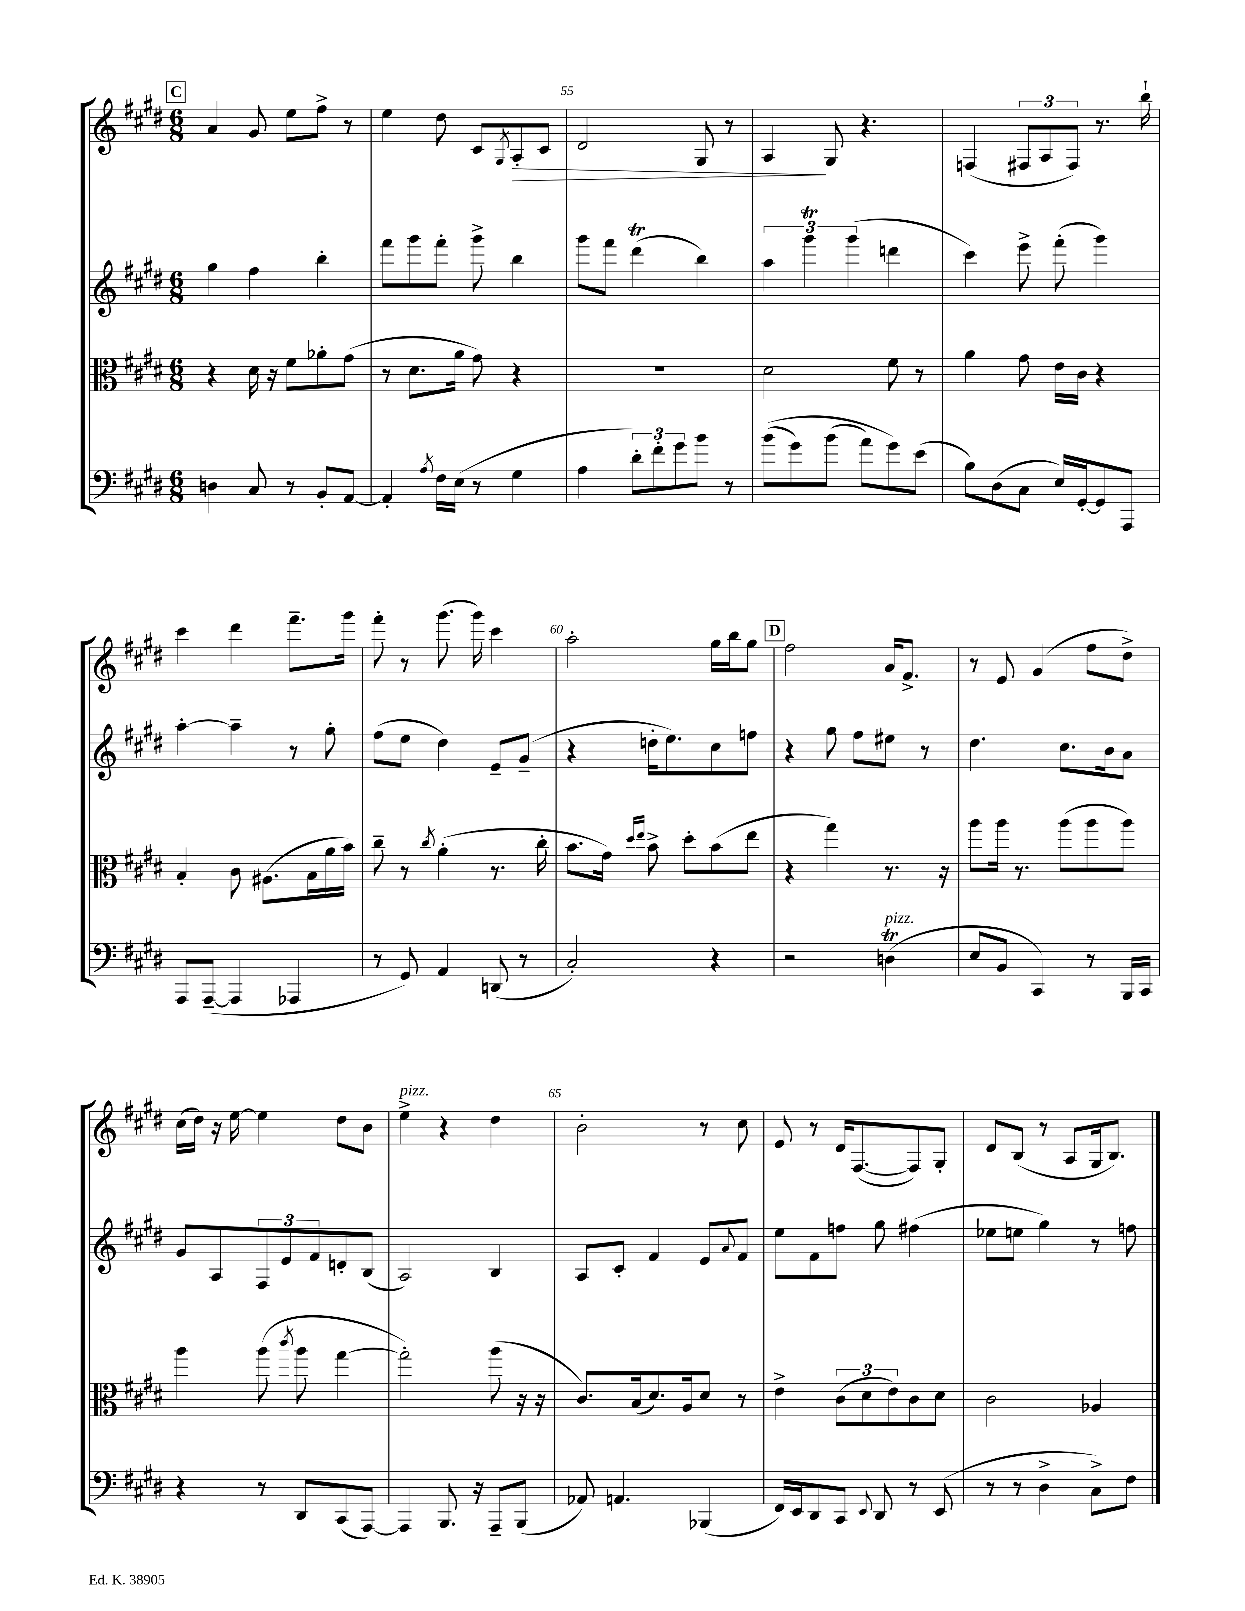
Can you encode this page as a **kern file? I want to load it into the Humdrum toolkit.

**kern	**kern	**kern	**kern
*staff4	*staff3	*staff2	*staff1
*clefF4	*clefC3	*clefG2	*clefG2
*k[f#c#g#d#]	*k[f#c#g#d#]	*k[f#c#g#d#]	*k[f#c#g#d#]
*M6/8	*M6/8	*M6/8	*M6/8
4D	4r	4gg#	4a
8C#	16d#	4ff#	8g#
.	16r	.	.
8r	8f#	.	8ee
8BB'	8a-'	4bb'	8ff#^
[8AA	(8g#	.	8r
=	=	=	=
4AA']	8r	8fff#	4ee
.	8.d#	8ggg#	.
8qA	.	.	.
16F#	.	8fff#'	8dd#
(16E	16a	.	.
8r	8g#)	8ggg#^	8c#
.	.	.	8qG#
4G#	4r	4bb	8A'
.	.	.	8c#
=	=	=	=
4A	2.r	8ggg#	2d#
.	.	8fff#	.
12d#')	.	(4ddd#	.
12f#'	.	.	.
12g#	.	.	.
8b	.	4bb)	8G#
8r	.	.	8r
=	=	=	=
&((8b	2d#	6aa	4A
8g#)	.	.	.
.	.	6ggg#	.
(8b	.	.	8G#
.	.	(6ggg#	.
8a)	.	.	4.r
8g#&)	8f#	4ddd	.
(8e	8r	.	.
=	=	=	=
8B)	4a	4ccc#)	(4F
(8D#	.	.	.
8C#	8g#	8eee^	12F#
.	.	.	12A
16E)	16e	(8fff#'	.
.	.	.	12F#)
[16GG#'	16c#	.	.
8GG#]	4r	4ggg#)	8.r
8AAA	.	.	.
.	.	.	16bb`
=	=	=	=
8AAA	4B'	[4aa'	4ccc#
([8AAA~	.	.	.
4AAA]	8c#	4aa~]	4ddd#
.	(8.A#	.	.
4AAA-	.	8r	8.fff#~
.	16B	.	.
.	16a	8gg#'	.
.	16b)	.	16ggg#
=	=	=	=
8r	8cc#~	(8ff#	8fff#'
8GG#)	8r	8ee	8r
.	8qcc#	.	.
4AA	(4a'	4dd#)	(8.ggg#
.	.	.	16ggg#)
(8DD	8.r	8e~	4ccc#
8r	.	(8g#~	.
.	16cc#'	.	.
=	=	=	=
2C#')	8.b	4r	2aa'
.	16g#)	.	.
.	16qqdd#	.	.
.	16qqee	.	.
.	8b^	16dd'	.
.	.	8.ee)	.
.	8dd#'	.	.
4r	(8b	8cc#	16gg#
.	.	.	16bb
.	8ee	8ff	8gg#
=	=	=	=
2r	4r	4r	2ff#
.	4gg#)	8gg#	.
.	.	8ff#	.
(4D	8.r	8ee#	16a
.	.	.	8.f#^
.	.	8r	.
.	16r	.	.
=	=	=	=
8E	8aa	4.dd#	8r
8BB	16aa	.	8e
.	8.r	.	.
4CC#)	.	.	(4g#
.	(8aa	8.cc#	.
8r	8aa	.	8ff#
.	.	16b	.
16BBB	8aa)	8a	8dd#^)
16CC#	.	.	.
=	=	=	=
4r	4aa	8g#	(16cc#
.	.	.	16dd#)
.	.	8A	16r
.	.	.	[16ee
8r	(8aa	12F#	4ee]
.	.	12e	.
.	8qccc#	.	.
8DD#	8aa	.	.
.	.	12f#	.
(8CC#	[4gg#	8d'	8dd#
[8AAA)	.	(8B	8b
=	=	=	=
4AAA]	2gg#'])	2A)	4ee^
8.BBB	.	.	4r
16r	.	.	.
8AAA~	(8aa	4B	4dd#
(8BBB	16r	.	.
.	16r	.	.
=	=	=	=
8AA-)	8.c#)	8A	2b'
4.AA	.	8c#'	.
.	(16B	.	.
.	8.d#)	4f#	.
.	16A	.	.
(4BBB-	8d#	8e	8r
.	.	8qqa	.
.	8r	8f#	8cc#
=	=	=	=
16FF#)	4e^	8ee	8e
16EE	.	.	.
8DD#	.	8f#	8r
8CC#	(12c#	8ff	16d#
.	.	.	([8.F#
.	12d#	.	.
8qqEE	.	.	.
8DD#	.	8gg#	.
.	12e)	.	.
8r	8c#	(4ff#	8F#])
(8EE	8d#	.	8G#'
=	=	=	=
8r	2c#	8ee-	8d#
8r	.	8ee	(8B
4D#^	.	4gg#)	8r
.	.	.	8A
8C#^)	4A-	8r	16G#
.	.	.	8.B)
8F#	.	8ff	.
==	==	==	==
*-	*-	*-	*-
